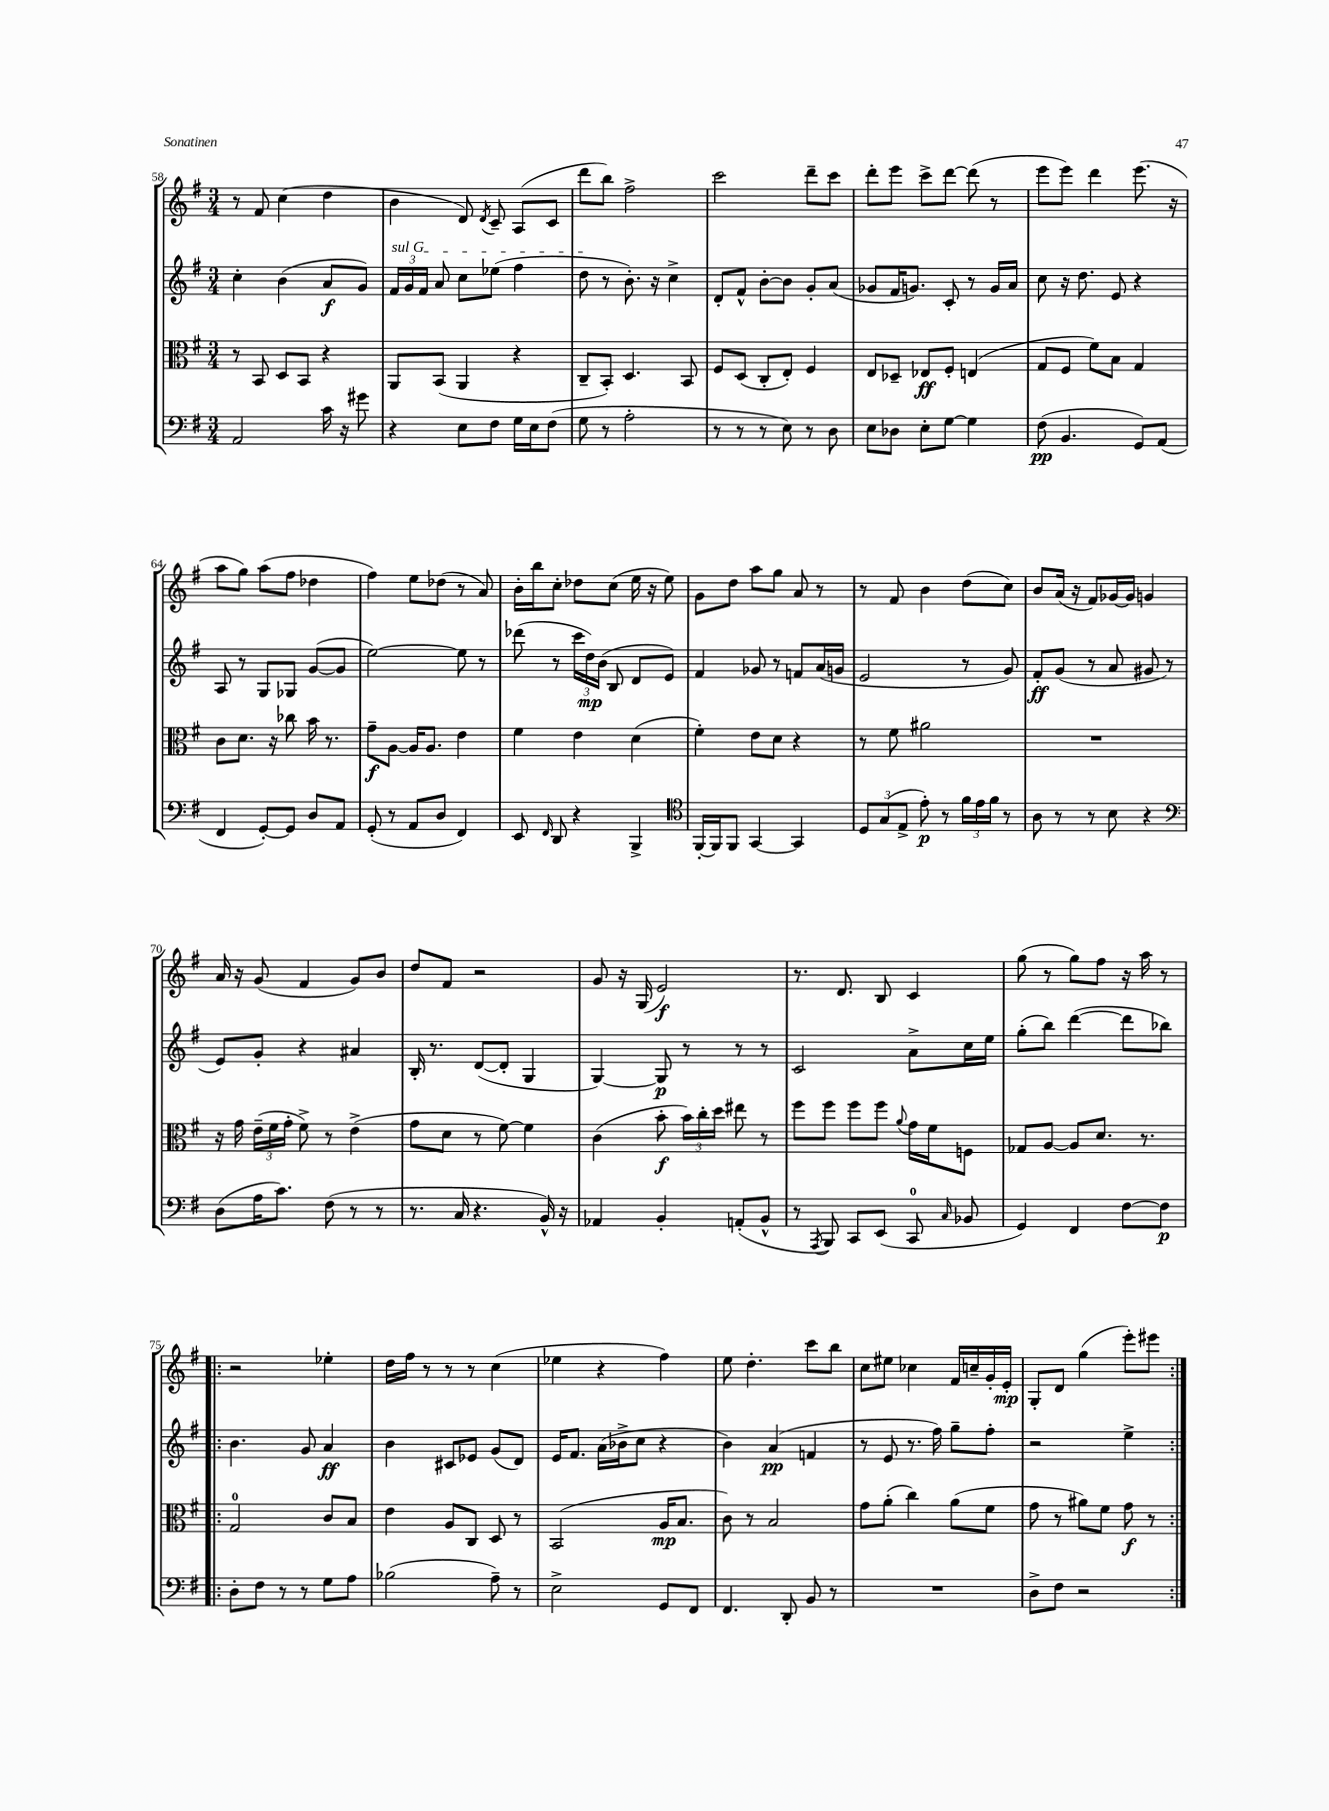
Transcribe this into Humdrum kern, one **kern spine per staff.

**kern	**dynam	**kern	**dynam	**kern	**dynam	**kern	**dynam
*part4	*part4	*part3	*part3	*part2	*part2	*part1	*part1
*staff4	*staff4	*staff3	*staff3	*staff2	*staff2	*staff1	*staff1
*clefF4	*	*clefC3	*	*clefG2	*	*clefG2	*
*k[f#]	*	*k[f#]	*	*k[f#]	*	*k[f#]	*
*M3/4	*	*M3/4	*	*M3/4	*	*M3/4	*
=58	=58	=58	=58	=58	=58	=58	=58
2AA/	.	8r	.	4cc'\	.	8r	.
.	.	8BB/	.	.	.	8f#/	.
.	.	8D/L	.	(4b\	.	(4cc\	.
.	.	8BB/J	.	.	.	.	.
16c\	.	4r	.	8a/L	f	4dd\	.
16r	.	.	.	.	.	.	.
8g#X\	.	.	.	8g/J)	.	.	.
=59	=59	=59	=59	=59	=59	=59	=59
!	!	!	!	!LO:TX:a:i:t=sul G	!	!	!
4r	.	8AA/L	.	24f#/LL	.	4b\	.
.	.	.	.	24g/	.	.	.
.	.	.	.	24f#/JJ	.	.	.
.	.	(8BB/J	.	8a/	.	.	.
8E\L	.	4AA/	.	8cc\L	.	8d/)	.
.	.	.	.	.	.	8qd/	.
8F#\J	.	.	.	(8ee-X\J	.	8c~/	.
16G\LL	.	4r	.	4ff#\	.	(8A/L	.
16E\J	.	.	.	.	.	.	.
(8F#\J	.	.	.	.	.	8c/J	.
=60	=60	=60	=60	=60	=60	=60	=60
8G\	.	8C~/L	.	8dd\	.	8ddd\L	.
8r	.	8BB'/J)	.	8r	.	8bb\J)	.
2A'\	.	4.D/	.	8.b'\)	.	2ff#^\	.
.	.	.	.	16r	.	.	.
.	.	.	.	4cc^\	.	.	.
.	.	8BB/	.	.	.	.	.
=61	=61	=61	=61	=61	=61	=61	=61
8r	.	8F#/L	.	8d'/L	.	2ccc\	.
8r	.	(8D/J	.	8f#^^/J	.	.	.
8r	.	8C'/L	.	[8b'\L	.	.	.
8E\)	.	8E'/J)	.	8b\J]	.	.	.
8r	.	4F#/	.	8g'/L	.	8ddd~\L	.
8D\	.	.	.	(8a/J	.	8ccc\J	.
=62	=62	=62	=62	=62	=62	=62	=62
8E\L	.	8E/L	.	8g-X/L	.	8ddd'\L	.
8D-X\J	.	8D-X~/J	.	16f#/K	.	8eee\J	.
.	.	.	.	8.gn/J)	.	.	.
8E'\L	.	8E-X/L	ff	.	.	8ccc^\L	.
[8G\J	.	8F#'/J	.	8c'/	.	[8ddd\J	.
4G\]	.	(4En/	.	8r	.	(8ddd\]	.
.	.	.	.	16g/LL	.	8r	.
.	.	.	.	16a/JJ	.	.	.
=63	=63	=63	=63	=63	=63	=63	=63
(8F#\	pp	8G/L	.	8cc\	.	8eee\L	.
4.BB/	.	8F#/J	.	16r	.	8eee\J)	.
.	.	.	.	8.dd\	.	.	.
.	.	8f#\L)	.	.	.	4ddd\	.
.	.	8B\J	.	8e/	.	.	.
8GG/L)	.	4G/	.	4r	.	(8.eee\	.
(8AA/J	.	.	.	.	.	.	.
.	.	.	.	.	.	16r	.
!!LO:LB:g=z
=64	=64	=64	=64	=64	=64	=64	=64
4FF#/	.	8c\L	.	8A/	.	8aa\L	.
.	.	8.d\J	.	8r	.	8gg\J)	.
[8GG'/L)	.	.	.	8G/L	.	(8aa\L	.
.	.	16r	.	.	.	.	.
8GG/J]	.	8cc-X\	.	8G-X/J	.	8ff#\J	.
8D/L	.	16b\	.	([8g/L	.	4dd-X\	.
.	.	8.r	.	.	.	.	.
8AA/J	.	.	.	8g/J]	.	.	.
=65	=65	=65	=65	=65	=65	=65	=65
(8GG'/	.	8g~\L	f	[2ee\)	.	4ff#\)	.
8r	.	[8A\J	.	.	.	.	.
8AA/L	.	16A/KL]	.	.	.	8ee\L	.
.	.	8.A/J	.	.	.	.	.
8D/J	.	.	.	.	.	(8dd-X\J	.
4FF#/)	.	4e\	.	8ee\]	.	8r	.
.	.	.	.	8r	.	8a/)	.
=66	=66	=66	=66	=66	=66	=66	=66
8EE/	.	4f#\	.	(8ddd-X\	.	16b'\LL	.
.	.	.	.	.	.	16bb\J	.
16qqFF#/	.	.	.	.	.	.	.
8DD/	.	.	.	8r	.	8cc'\J	.
4r	.	4e\	.	24ccc\LL	.	8dd-X\L	.
.	.	.	.	24dd\)	mp	.	.
.	.	.	.	(24b\JJ	.	.	.
.	.	.	.	8B/	.	(8cc\J	.
4BBB^/	.	(4d\	.	8d/L	.	16ee\	.
.	.	.	.	.	.	16r	.
.	.	.	.	8e/J)	.	8ee\)	.
=67	=67	=67	=67	=67	=67	=67	=67
*clefC4	*	*	*	*	*	*	*
[16FF#'/LL	.	4f#'\)	.	4f#/	.	8g\L	.
16FF#/J]	.	.	.	.	.	.	.
8FF#/J	.	.	.	.	.	8dd\J	.
[4GG/	.	8e\L	.	8g-X/	.	8aa\L	.
.	.	8d\J	.	8r	.	8gg\J	.
4GG/]	.	4r	.	8fn/L	.	8a/	.
.	.	.	.	(16a/L	.	8r	.
.	.	.	.	16gn/JJ	.	.	.
=68	=68	=68	=68	=68	=68	=68	=68
12D/L	.	8r	.	2e/	.	8r	.
(12G/	.	.	.	.	.	.	.
.	.	8f#\	.	.	.	8f#/	.
12E^/J	.	.	.	.	.	.	.
8e'\)	p	2a#X\	.	.	.	4b\	.
8r	.	.	.	.	.	.	.
24f#\LL	.	.	.	8r	.	(8dd\L	.
24e\	.	.	.	.	.	.	.
24f#\JJ	.	.	.	.	.	.	.
8r	.	.	.	8g/)	.	8cc\J)	.
=69	=69	=69	=69	=69	=69	=69	=69
8A\	.	2.r	.	8f#'/L	ff	8b/L	.
8r	.	.	.	(8g/J	.	(16a/Jk	.
.	.	.	.	.	.	16r	.
8r	.	.	.	8r	.	8f#/L)	.
8B\	.	.	.	8a/	.	[16g-X/L	.
.	.	.	.	.	.	16g-/JJ]	.
4r	.	.	.	8g#X/	.	4gn/	.
.	.	.	.	8r	.	.	.
!!LO:LB:g=z
=70	=70	=70	=70	=70	=70	=70	=70
*clefF4	*	*	*	*	*	*	*
(8D\L	.	16r	.	8e/L)	.	16a/	.
.	.	16g\	.	.	.	16r	.
16A\K	.	(24e~\LL	.	8g'/J	.	(8g/	.
.	.	24f#\	.	.	.	.	.
8.c\J)	.	.	.	.	.	.	.
.	.	24g'\JJ	.	.	.	.	.
.	.	8f#^\)	.	4r	.	4f#/	.
(8F#\	.	8r	.	.	.	.	.
8r	.	(4e^\	.	4a#X/	.	8g/L)	.
8r	.	.	.	.	.	8b/J	.
=71	=71	=71	=71	=71	=71	=71	=71
8.r	.	8g\L	.	16B'/	.	8dd/L	.
.	.	.	.	8.r	.	.	.
.	.	8d\J	.	.	.	8f#/J	.
16C/	.	.	.	.	.	.	.
4.r	.	8r	.	([8d/L	.	2r	.
.	.	[8f#\)	.	8d'/J]	.	.	.
.	.	4f#\]	.	4G/	.	.	.
16BB^^/)	.	.	.	.	.	.	.
16r	.	.	.	.	.	.	.
=72	=72	=72	=72	=72	=72	=72	=72
4AA-X/	.	(4c\	.	[4G/)	.	8g/	.
.	.	.	.	.	.	16r	.
.	.	.	.	.	.	(16G/	.
4BB'/	.	8b'\	f	8G/]	p	2e/)	f
.	.	24b\LL)	.	8r	.	.	.
.	.	24cc'\	.	.	.	.	.
.	.	24dd\JJ	.	.	.	.	.
(8AAn'/L	.	8ee#X\	.	8r	.	.	.
8BB^^/J	.	8r	.	8r	.	.	.
=73	=73	=73	=73	=73	=73	=73	=73
8r	.	8ff#\L	.	2c/	.	8.r	.
8qAAA/	.	.	.	.	.	.	.
8BBB/)	.	8ff#\J	.	.	.	.	.
.	.	.	.	.	.	8.d/	.
8CC/L	.	8ff#\L	.	.	.	.	.
(8EE/J	.	8ff#\J	.	.	.	8B/	.
.	.	8qqa/	.	.	.	.	.
8CC/	.	16g\LL	.	8a^\L	.	4c/	.
.	.	16f#\J	.	.	.	.	.
16qqC/	.	.	.	.	.	.	.
8BB-X/	.	8Fn\J	.	16cc\L	.	.	.
.	.	.	.	16ee\JJ	.	.	.
=74	=74	=74	=74	=74	=74	=74	=74
4GG/)	.	8G-X/L	.	(8gg'\L	.	(8gg\	.
.	.	[8A/J	.	8bb\J)	.	8r	.
4FF#/	.	8A/L]	.	([4ddd\	.	8gg\L)	.
.	.	8.d/J	.	.	.	8ff#\J	.
[8F#\L	.	.	.	8ddd\L]	.	16r	.
.	.	8.r	.	.	.	16aa\	.
8F#\J]	p	.	.	8bb-X\J)	.	8r	.
!!LO:LB:g=z
=75!|:	=75!|:	=75!|:	=75!|:	=75!|:	=75!|:	=75!|:	=75!|:
8D'\L	.	2G/	.	4.b\	.	2r	.
8F#\J	.	.	.	.	.	.	.
8r	.	.	.	.	.	.	.
8r	.	.	.	8g/	.	.	.
8G\L	.	8c/L	.	4a/	ff	4ee-X'\	.
8A\J	.	8B/J	.	.	.	.	.
=76	=76	=76	=76	=76	=76	=76	=76
(2B-X\	.	4e\	.	4b\	.	16dd\LL	.
.	.	.	.	.	.	16ff#\JJ	.
.	.	.	.	.	.	8r	.
.	.	8A/L	.	8c#X/L	.	8r	.
.	.	8C/J	.	8e-X/J	.	8r	.
8A~\)	.	8D/	.	(8g/L	.	(4cc\	.
8r	.	8r	.	8d/J)	.	.	.
=77	=77	=77	=77	=77	=77	=77	=77
2E^\	.	(2BB/	.	16e/KL	.	4ee-X\	.
.	.	.	.	8.f#/J	.	.	.
.	.	.	.	(16a\LL	.	4r	.
.	.	.	.	16b-X^\J	.	.	.
.	.	.	.	8cc\J	.	.	.
8GG/L	.	16A/KL	mp	4r	.	4ff#\)	.
.	.	8.B/J	.	.	.	.	.
8FF#/J	.	.	.	.	.	.	.
=78	=78	=78	=78	=78	=78	=78	=78
4.FF#/	.	8c\)	.	4b\)	.	8ee\	.
.	.	8r	.	.	.	4.dd'\	.
.	.	2B/	.	(4a/	pp	.	.
8DD'/	.	.	.	.	.	.	.
8BB/	.	.	.	4fn/	.	8ccc\L	.
8r	.	.	.	.	.	8bb\J	.
=79	=79	=79	=79	=79	=79	=79	=79
2.r	.	8g\L	.	8r	.	8cc\L	.
.	.	(8a'\J	.	8e/	.	8ee#X\J	.
.	.	4cc\)	.	8.r	.	4cc-X\	.
.	.	.	.	16ff#\)	.	.	.
.	.	(8a\L	.	8gg~\L	.	16f#/LL	.
.	.	.	.	.	.	16ccn~/	.
.	.	8f#\J	.	8ff#'\J	.	16g'/	.
.	.	.	.	.	.	16e'/JJ	mp
=80	=80	=80	=80	=80	=80	=80	=80
8D^\L	.	8g\	.	2r	.	8G'/L	.
8F#\J	.	8r	.	.	.	8d/J	.
2r	.	8a#X\L)	.	.	.	(4gg\	.
.	.	8f#\J	.	.	.	.	.
.	.	8g\	f	4ee^\	.	8eee'\L)	.
.	.	8r	.	.	.	8eee#X\J	.
=:|!	=:|!	=:|!	=:|!	=:|!	=:|!	=:|!	=:|!
*-	*-	*-	*-	*-	*-	*-	*-
